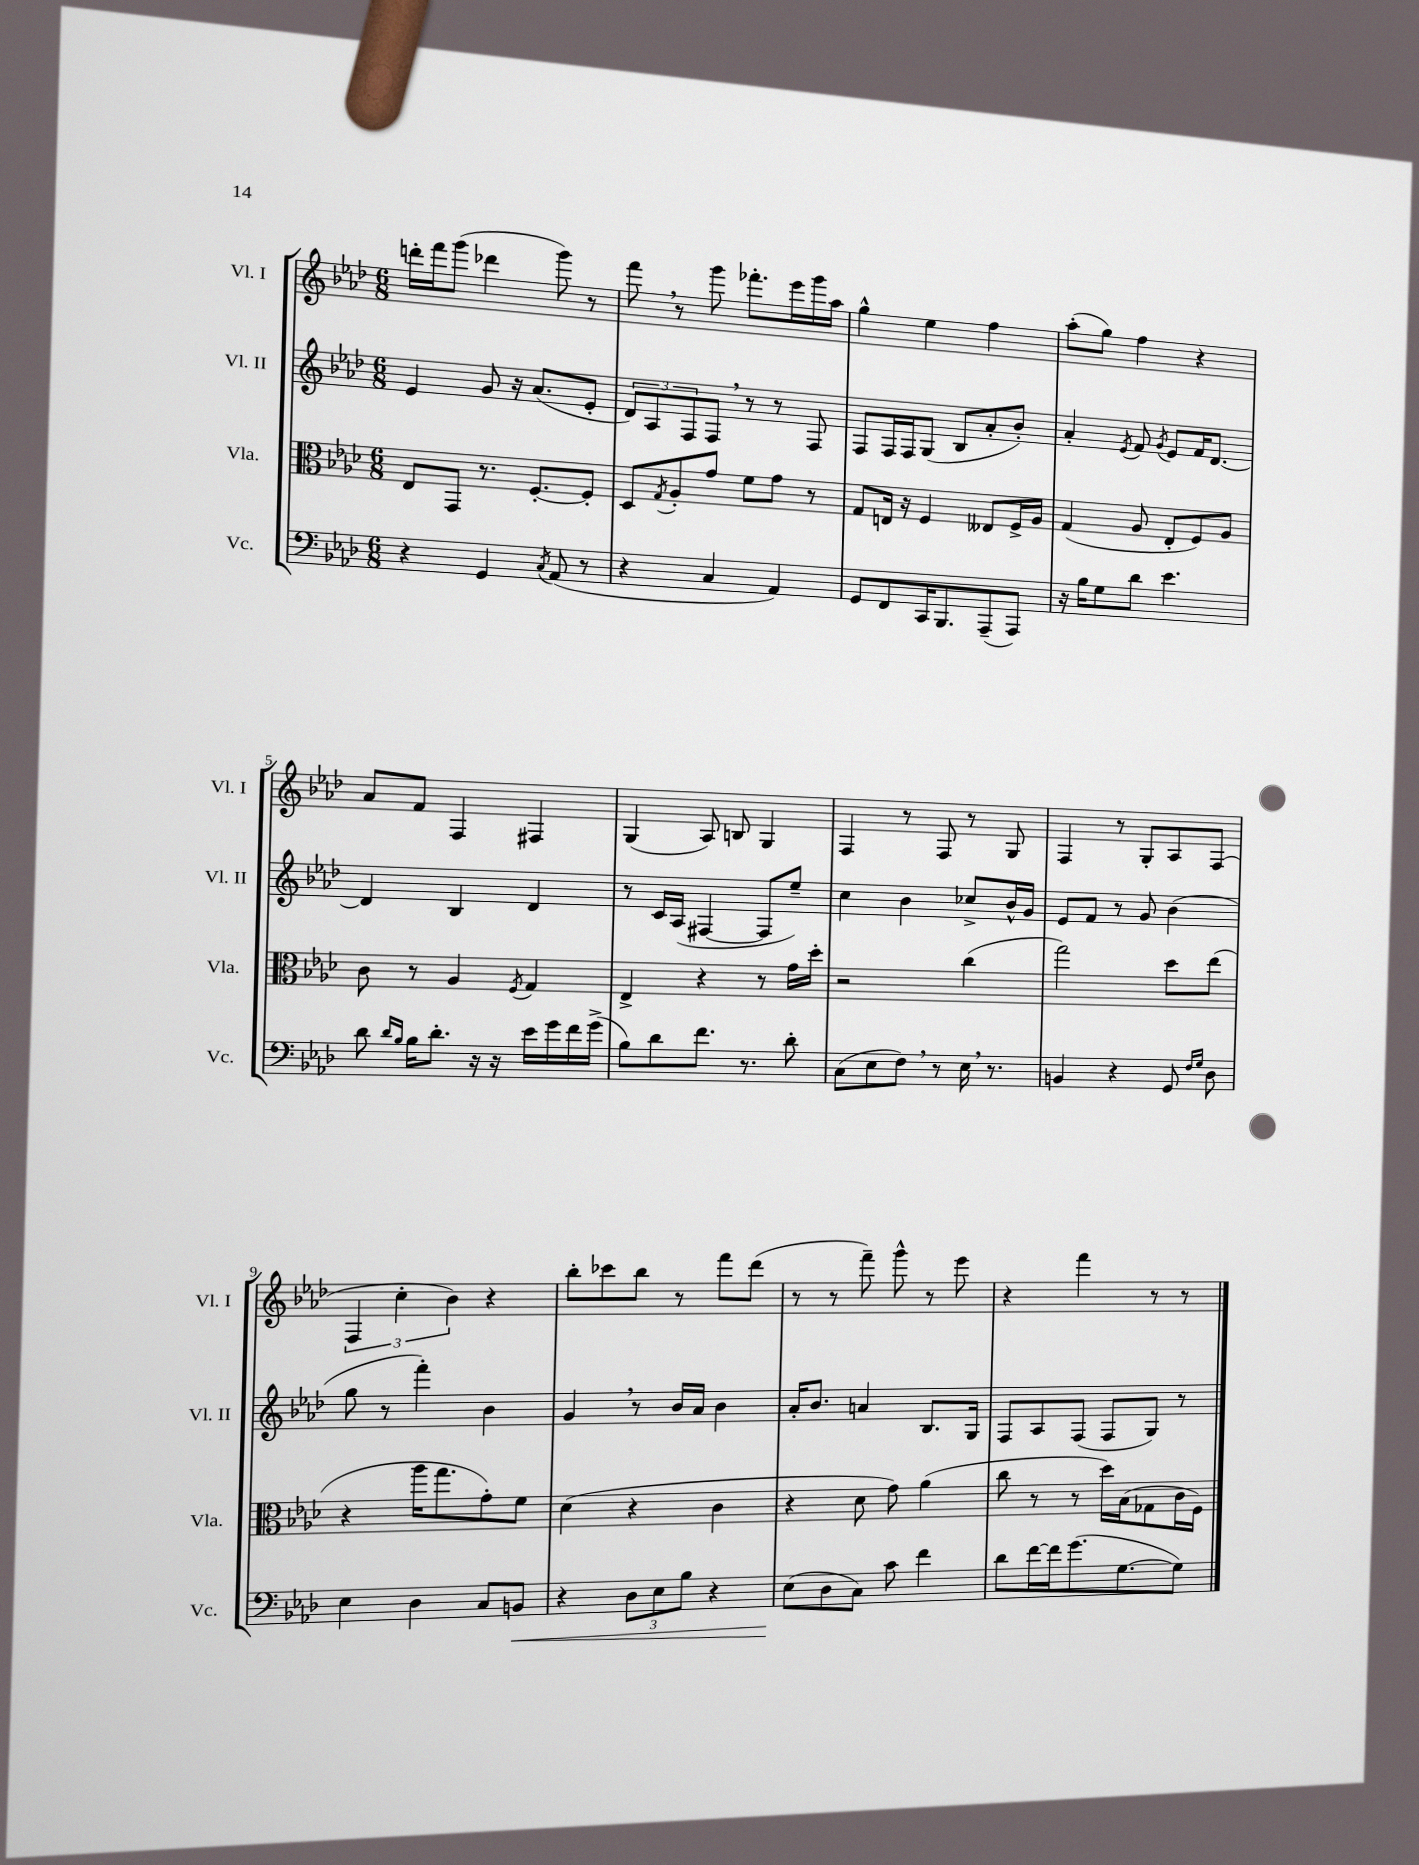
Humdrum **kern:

**kern	**dynam	**kern	**kern	**kern
*part4	*part4	*part3	*part2	*part1
*staff4	*staff4	*staff3	*staff2	*staff1
*I"Vc.	*	*I"Vla.	*I"Vl. II	*I"Vl. I
*I'Vc.	*	*I'Vla.	*I'Vl. II	*I'Vl. I
*clefF4	*	*clefC3	*clefG2	*clefG2
*k[b-e-a-d-]	*	*k[b-e-a-d-]	*k[b-e-a-d-]	*k[b-e-a-d-]
*M6/8	*	*M6/8	*M6/8	*M6/8
=1	=1	=1	=1	=1
4r	.	8E-/L	4e-/	16dddn'\LL
.	.	.	.	16fff\J
.	.	8GG/J	.	(8ggg\J
4GG/	.	8.r	8g/	4ddd-X\
.	.	.	16r	.
.	.	[8.F'/L	(8.a-/L	.
8qC/	.	.	.	.
(8AA-/	.	.	.	8ggg\)
8r	.	8F'/J]	8e-'/J	8r
=2	=2	=2	=2	=2
4r	.	8D-/L	12d-/L)	8fff,\
.	.	.	12A-/	.
.	.	8qG/	.	.
.	.	8A-'/	.	8r
.	.	.	12F/	.
4C/	.	8g/J	8F,/J	8ggg\
.	.	8f\L	8r	8.fff-X'\L
4AA-/)	.	8g\J	8r	.
.	.	.	.	16eee-\L
.	.	8r	8F/	16ggg\
.	.	.	.	16aa-\JJ
=3	=3	=3	=3	=3
8GG/L	.	8G/L	8F/L	4gg^^\
8FF/	.	16En/Jk	16F/L	.
.	.	16r	16F/J	.
16CC/K	.	4F/	(8G/J	4ee-\
8.BBB-/	.	.	.	.
.	.	.	8B-/L	.
(8AAA-~/	.	8E--X/L	8a-'/	4ff\
8AAA-/J)	.	16F^/L	8b-'/J)	.
.	.	16A-/JJ	.	.
=4	=4	=4	=4	=4
16r	.	(4G/	4a-'/	(8aa-'\L
16B-\KL	.	.	.	.
8G\	.	.	.	8gg\J)
.	.	.	8qe-/	.
8d-\J	.	8A-/	8f/	4ff\
.	.	.	8qg/	.
4.e-\	.	8E-'/L	8e-/L	.
.	.	8F/)	16f/K	4r
.	.	.	[8.d-/J	.
.	.	8A-/J	.	.
!!LO:LB:g=z
=5	=5	=5	=5	=5
8d-\	.	8c\	4d-/]	8a-/L
16qqd-/LL	.	.	.	.
16qqB-/JJ	.	.	.	.
16B-\KL	.	8r	.	8f/J
8.d-'\J	.	.	.	.
.	.	4A-/	4B-/	4F/
16r	.	.	.	.
16r	.	.	.	.
.	.	8qF/	.	.
16e-\LL	.	4G/	4d-/	4F#X/
16g\	.	.	.	.
16f\	.	.	.	.
(16g^\JJ	.	.	.	.
=6	=6	=6	=6	=6
8B-\L)	.	4E-^/	8r	(4G/
8d-\	.	.	16c/LL	.
.	.	.	(16A-/JJ	.
8.f\J	.	4r	[4F#X/	8A-/)
.	.	.	.	8Bn/
8.r	.	.	.	.
.	.	8r	8F#/L]	4G/
8d-'\	.	16g\LL	8ee-~/J)	.
.	.	16dd-'\JJ	.	.
=7	=7	=7	=7	=7
(8C\L	.	2r	4cc\	4F/
8E-\	.	.	.	.
8F,\J)	.	.	4b-\	8r
8r	.	.	.	8F/
16E-,\	.	(4cc\	8cc-X^/L	8r
8.r	.	.	.	.
.	.	.	16b-^^/L	8G/
.	.	.	16g/JJ	.
=8	=8	=8	=8	=8
4BBn/	.	2gg\)	8e-/L	4F/
.	.	.	8f/J	.
4r	.	.	8r	8r
.	.	.	8g/	8G'/L
8GG/	.	8dd-\L	(4b-\	8A-/
16qqF/LL	.	.	.	.
16qqG/JJ	.	.	.	.
8D-\	.	(8ee-\J	.	(8F/J
!!LO:LB:g=z
=9	=9	=9	=9	=9
4E-\	.	4r	8gg\	6F/
.	.	.	8r	.
.	.	.	.	6cc'\
4D-\	.	16aa-\KL	4fff'\)	.
.	.	8.gg\	.	.
.	.	.	.	6b-\)
8C/L	.	8g'\)	4b-\	4r
!	!LO:HP:b	!	!	!
8BBn/J	<	8f\J	.	.
=10	=10	=10	=10	=10
4r	.	(4d-\	4g,/	8bb-'\L
.	.	.	.	8ccc-X\
12D-\L	.	4r	8r	8bb-\J
12E-\	.	.	.	.
.	.	.	16b-/LL	8r
12B-\J	.	.	.	.
.	.	.	16a-/JJ	.
4r	.	4c\	4b-\	8fff\L
.	.	.	.	(8ddd-\J
=11	=11	=11	=11	=11
(8E-\L	.	4r	16a-'/KL	8r
.	.	.	8.b-/J	.
8D-\	[	.	.	8r
8C\J)	.	8d-\	4an/	8fff~\)
8c\	.	8g\)	.	8ggg^^\
4f\	.	(4a-\	8.B-/L	8r
.	.	.	.	8eee-\
.	.	.	16G/Jk	.
=12	=12	=12	=12	=12
8d-\L	.	8cc\	8F/L	4r
[16f\L	.	8r	8A-/	.
16f\J]	.	.	.	.
(8.g\	.	8r	(8F/J	4fff\
.	.	16dd-\LL)	8F/L	.
[8.G\	.	(16B-\J	.	.
.	.	8G-X\	8G/J)	8r
8G\J])	.	16c\L	8r	8r
.	.	16F\JJ)	.	.
==	==	==	==	==
*-	*-	*-	*-	*-
